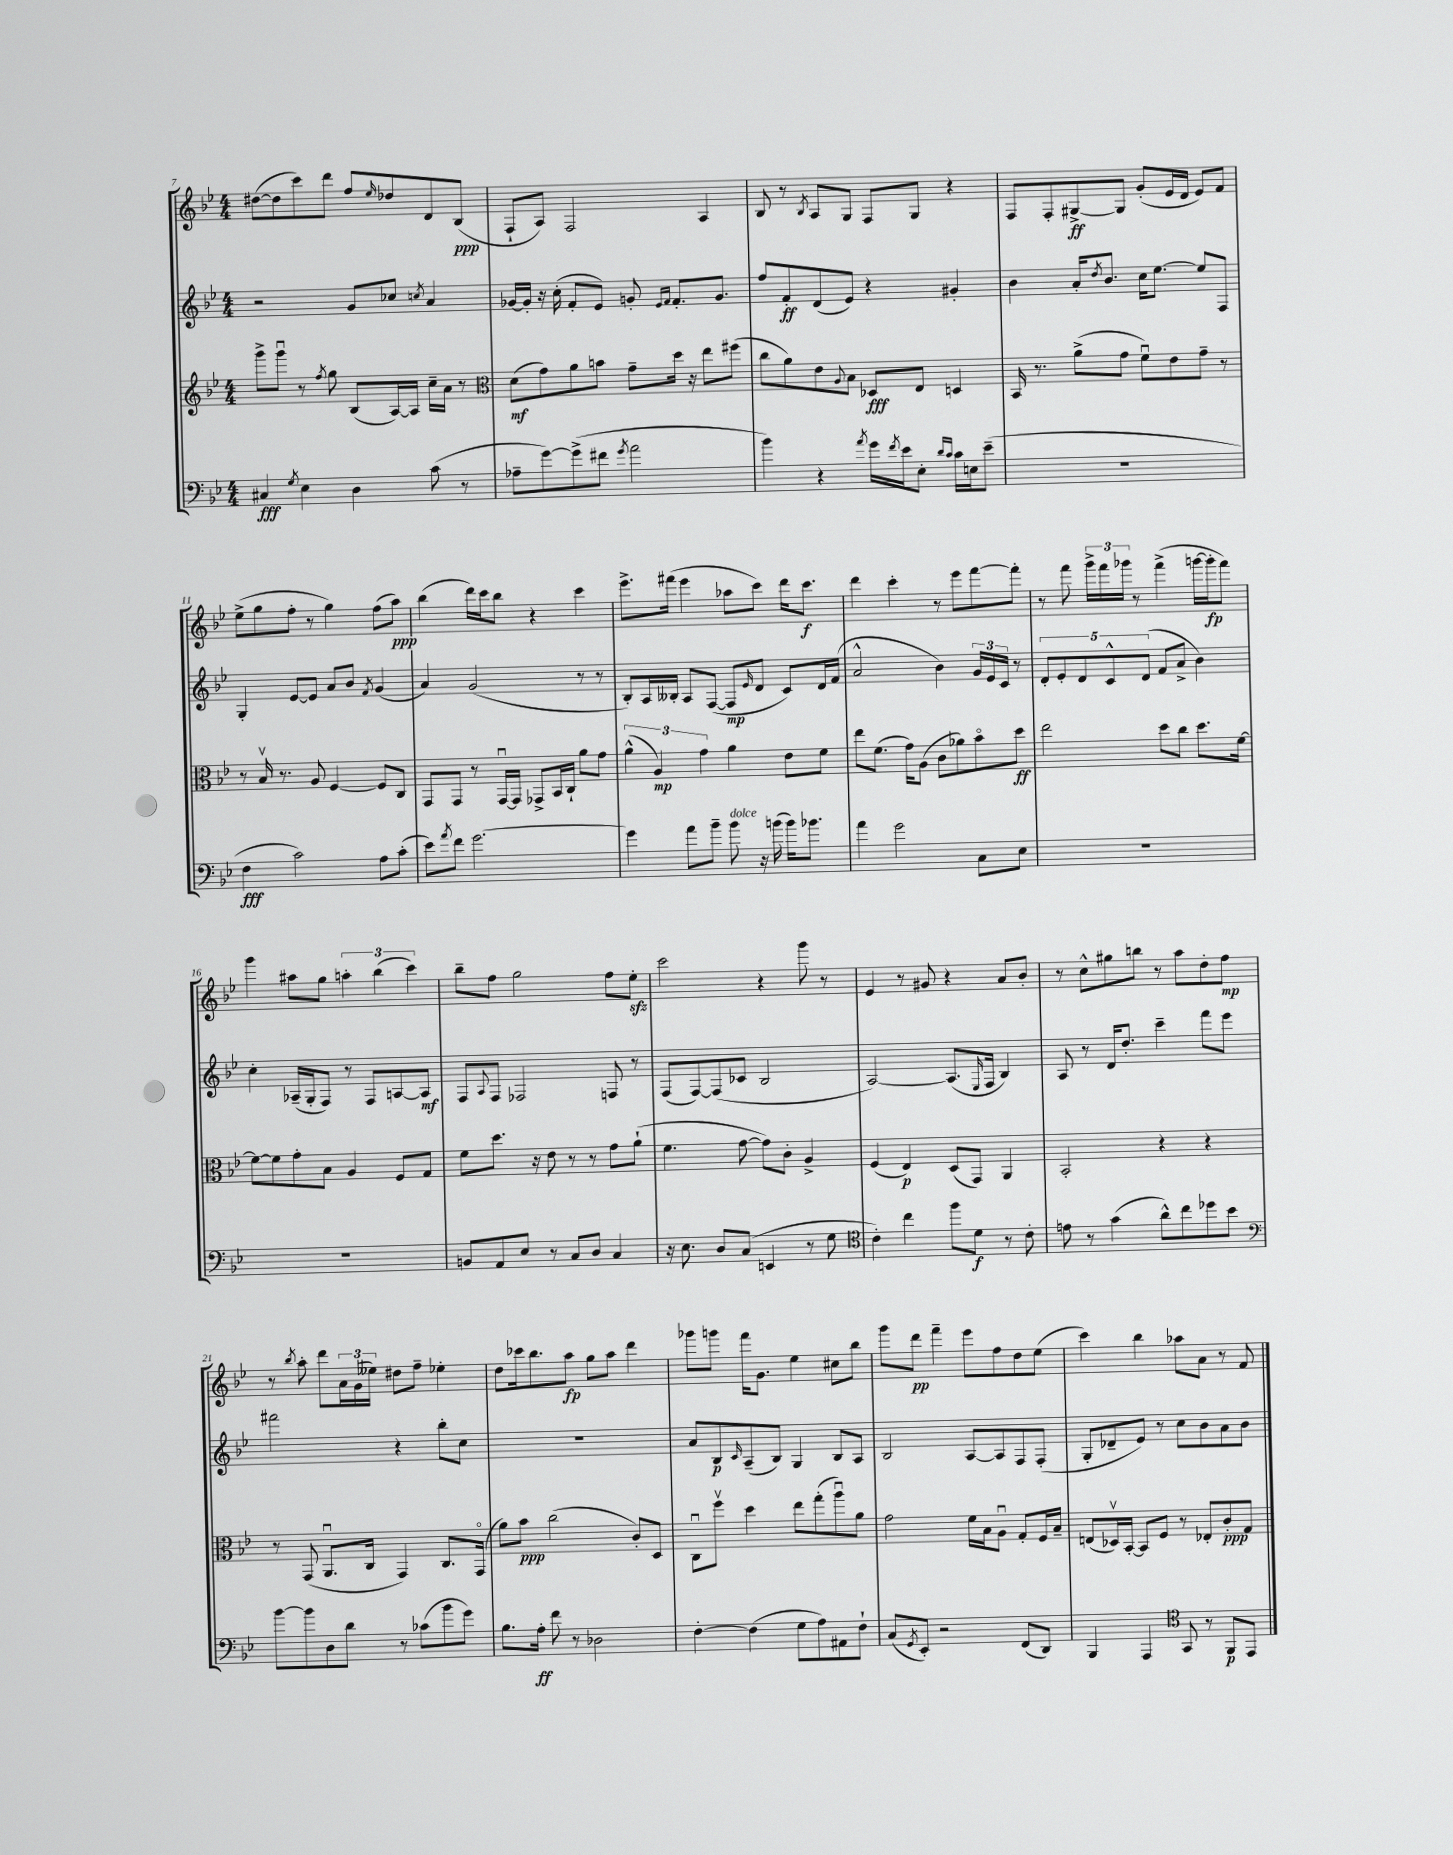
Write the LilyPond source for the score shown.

<<
\new StaffGroup <<
\new Staff = "s0" {
    \clef treble \key bes \major \numericTimeSignature \time 4/4
    dis''8~( dis''8 c'''8) d'''8 f''8 \grace { ees''16 } des''8 d'8 bes8\ppp( |
    f8-! a8) f2 a4 |
    bes8 r8 \acciaccatura { bes8 } a8 g8 f8 g8 r4 |
    f8 f8-. gis8~->\ff gis8 g'8-.( ees'16 d'16 ees'8) f'8 |
    ees''8->( g''8 f''8-. r8 g''4) f''8( a''8\ppp) |
    bes''4( d'''16) c'''16 bes''8 r4 c'''4 |
    ees'''8.-> fis'''16( ees'''4 aes''8 c'''8) d'''16 c'''8.\f |
    d'''4 c'''4-. r8 ees'''8 f'''8~ f'''8-. |
    r8 f'''8 \tuplet 3/2 { g'''16-> f'''16 ges'''16 } r8 f'''4->( g'''16~ g'''16-.\fp f'''8) |
    g'''4 ais''8 g''8 \tuplet 3/2 { a''4-. bes''4( c'''4) } |
    bes''8-- f''8 g''2 f''8 ees''8-.\sfz |
    c'''2 r4 g'''8 r8 |
    ees'4 r8 gis'8 r4 a'8 bes'8-. |
    r8 c''8-^ gis''8 b''8 r8 a''8 d''8-. f''8\mp |
    r8 \acciaccatura { bes''8 } a''8-. d'''8 \tuplet 3/2 { a'16 g'16( eeses''16) } dis''8 f''8-- ees''4-. |
    d''8 ces'''16 bes''8. a''8\fp g''8 a''8 d'''4 |
    ges'''8 g'''8 f'''16 g'8. ees''4 cis''8 bes''8 |
    g'''8 d'''8\pp f'''4-- ees'''8 f''8 d''8 ees''8( |
    c'''4) bes''4 aes''8 a'8 r8 f'8 \bar "|." |
}
\new Staff = "s1" {
    \clef treble \key bes \major \numericTimeSignature \time 4/4
    r2 g'8 ces''8 \acciaccatura { c''8 } a'4 |
    ges'16~ ges'16-. r16 c''16-.( f'8-. ees'8) g'8-. \grace { ees'16 f'16 } f'8.-. g'8. |
    f''8 f'8-.\ff d'8( ees'8) r4 gis'4-. |
    bes'4 a'16-. \acciaccatura { d''8 } bes'8. c''16 ees''8.~ ees''8 f8 |
    g4-. ees'8~ ees'8 a'8 bes'8 \acciaccatura { f'8 } g'4( |
    a'4) g'2( r8 r8 |
    bes8-.) a16 beses16-. a8 f8~( f8\mp \grace { ees'16 } d'8 c'8) d'16 f'16( |
    a'2-^ bes'4) \tuplet 3/2 { g'16 ees'16 c'16 } r8 |
    \tuplet 5/4 { d'8-. ees'8-. d'8 c'8-^ d'8( } f'8 a'8-> bes'4) |
    c''4-. aes16--( g16-. f8) r8 f8 a8~ a8\mf |
    f8 \appoggiatura { a8 } f8 fes2 f8 r8 |
    f8( f8~) f8( ces'8 bes2 |
    a2~) a8.( \grace { ees16 } f16 bes4) |
    a8 r8 d'16 d''8.-. c'''4-- f'''8 ees'''8 |
    fis'''2 r4 bes''8-. c''8 |
    R1 |
    a'8 bes8\p \grace { c'16 } a8--( bes8) g4 bes8 a8 |
    bes2 a8~ a8 f8 f8-.( |
    g8-. des'8-- ees'8) r8 c''8 bes'8 a'8 bes'8 \bar "|." |
}
\new Staff = "s2" {
    \clef treble \key bes \major \numericTimeSignature \time 4/4
    g'''8-> g'''8\downbow r8 \acciaccatura { f''8 } g''8 bes8( a16~) a16 c''16-- a'16 r8 |
    \clef alto d'8\mf( g'8) a'8 b'8 g'8-- d''16 r16 ees''8 fis''8( |
    c''8 a'8) ees'8 \appoggiatura { a8 } bes8 des8\fff ees8 d4 |
    bes,16 r8. a'8->( g'8 f'8\downbow) ees'8 g'8-- r8 |
    r8 bes16\upbow r8. a8 f4~ f8 c8 |
    g,8 g,8 r8 g,16~\downbow g,16 ges,8-> bes,16 c16-! a'8 g'8 |
    \tuplet 3/2 { a'4-^( a4\mp) g'4 } a'4 ees'8 f'8 |
    ees''8 f'8.( g'16) a8( c'8 aes'8) bes'8\flageolet d''8\ff |
    ees''2 d''8 c''8 d''8. f'16~ |
    f'8~ f'8 g'8-. bes8 a4 f8 g8 |
    f'8 d''8. r16 ees'8 r8 r8 g'8 a'8-!( |
    f'4. g'8~ g'8) c'8-. a4-> |
    f4( ees4\p) d8( g,8) a,4 |
    bes,2-. r4 r4 |
    r8 g,8( a,8.\downbow c16 g,4) c8. g,16\flageolet( |
    a'8) bes'8\ppp c''2( c'8-.) d8 |
    c8\downbow f''8\upbow d''4 ees''8 g''8-.( a''8\downbow) a'8 |
    g'2 f'16 bes16 a8\downbow g8-. f16 bes16-- |
    e8( des16\upbow) bes,16~-. bes,8 f8 r8 ees8-. c'8-.\ppp g8 \bar "|." |
}
\new Staff = "s3" {
    \clef bass \key bes \major \numericTimeSignature \time 4/4
    cis4\fff \acciaccatura { g8 } ees4 d4 c'8( r8 |
    aes8-- g'8~) g'8->( fis'8 \acciaccatura { g'8 } a'2 |
    bes'4) r4 \acciaccatura { a'8 } g'16 \acciaccatura { f'8 } ees'16 ees8-. \grace { d'16 c'16 } c'16 e16 ees'8--( |
    R1 |
    f4\fff c'2) a8 c'8-.( |
    ees'8) \acciaccatura { a'8 } f'8 g'2.~ |
    g'4 a'8 bes'8-- bes'8^\markup { \italic "dolce" } r16 b'16( b'16) bes'8. |
    a'4 g'2 c8 ees8 |
    R1 |
    R1 |
    b,8 a,8 ees8 r8 c8 d8 c4 |
    r16 ees8. d8 c8( e,4 r8 g8 |
    \clef tenor c'4-.) c''4 f''8 d'8\f r8 c'8-. |
    e'8 r8 g'4( a'8-^) c''8 des''8 bes'8 |
    \clef bass bes'8~ bes'8 d8 d'8 r8 ces'8( bes'8 g'8) |
    bes8. a16-.\ff f'8 r8 des2 |
    f4~-. f4( g8 a8) ais,8 f8-! |
    c8( \acciaccatura { g,8 } ees,8-.) r2 f,8( d,8) |
    bes,,4 a,,4 \clef tenor g,8 r8 f,8\p ees,8 \bar "|." |
}
>>
>>
\layout { \context { \Score currentBarNumber = #7 } }
